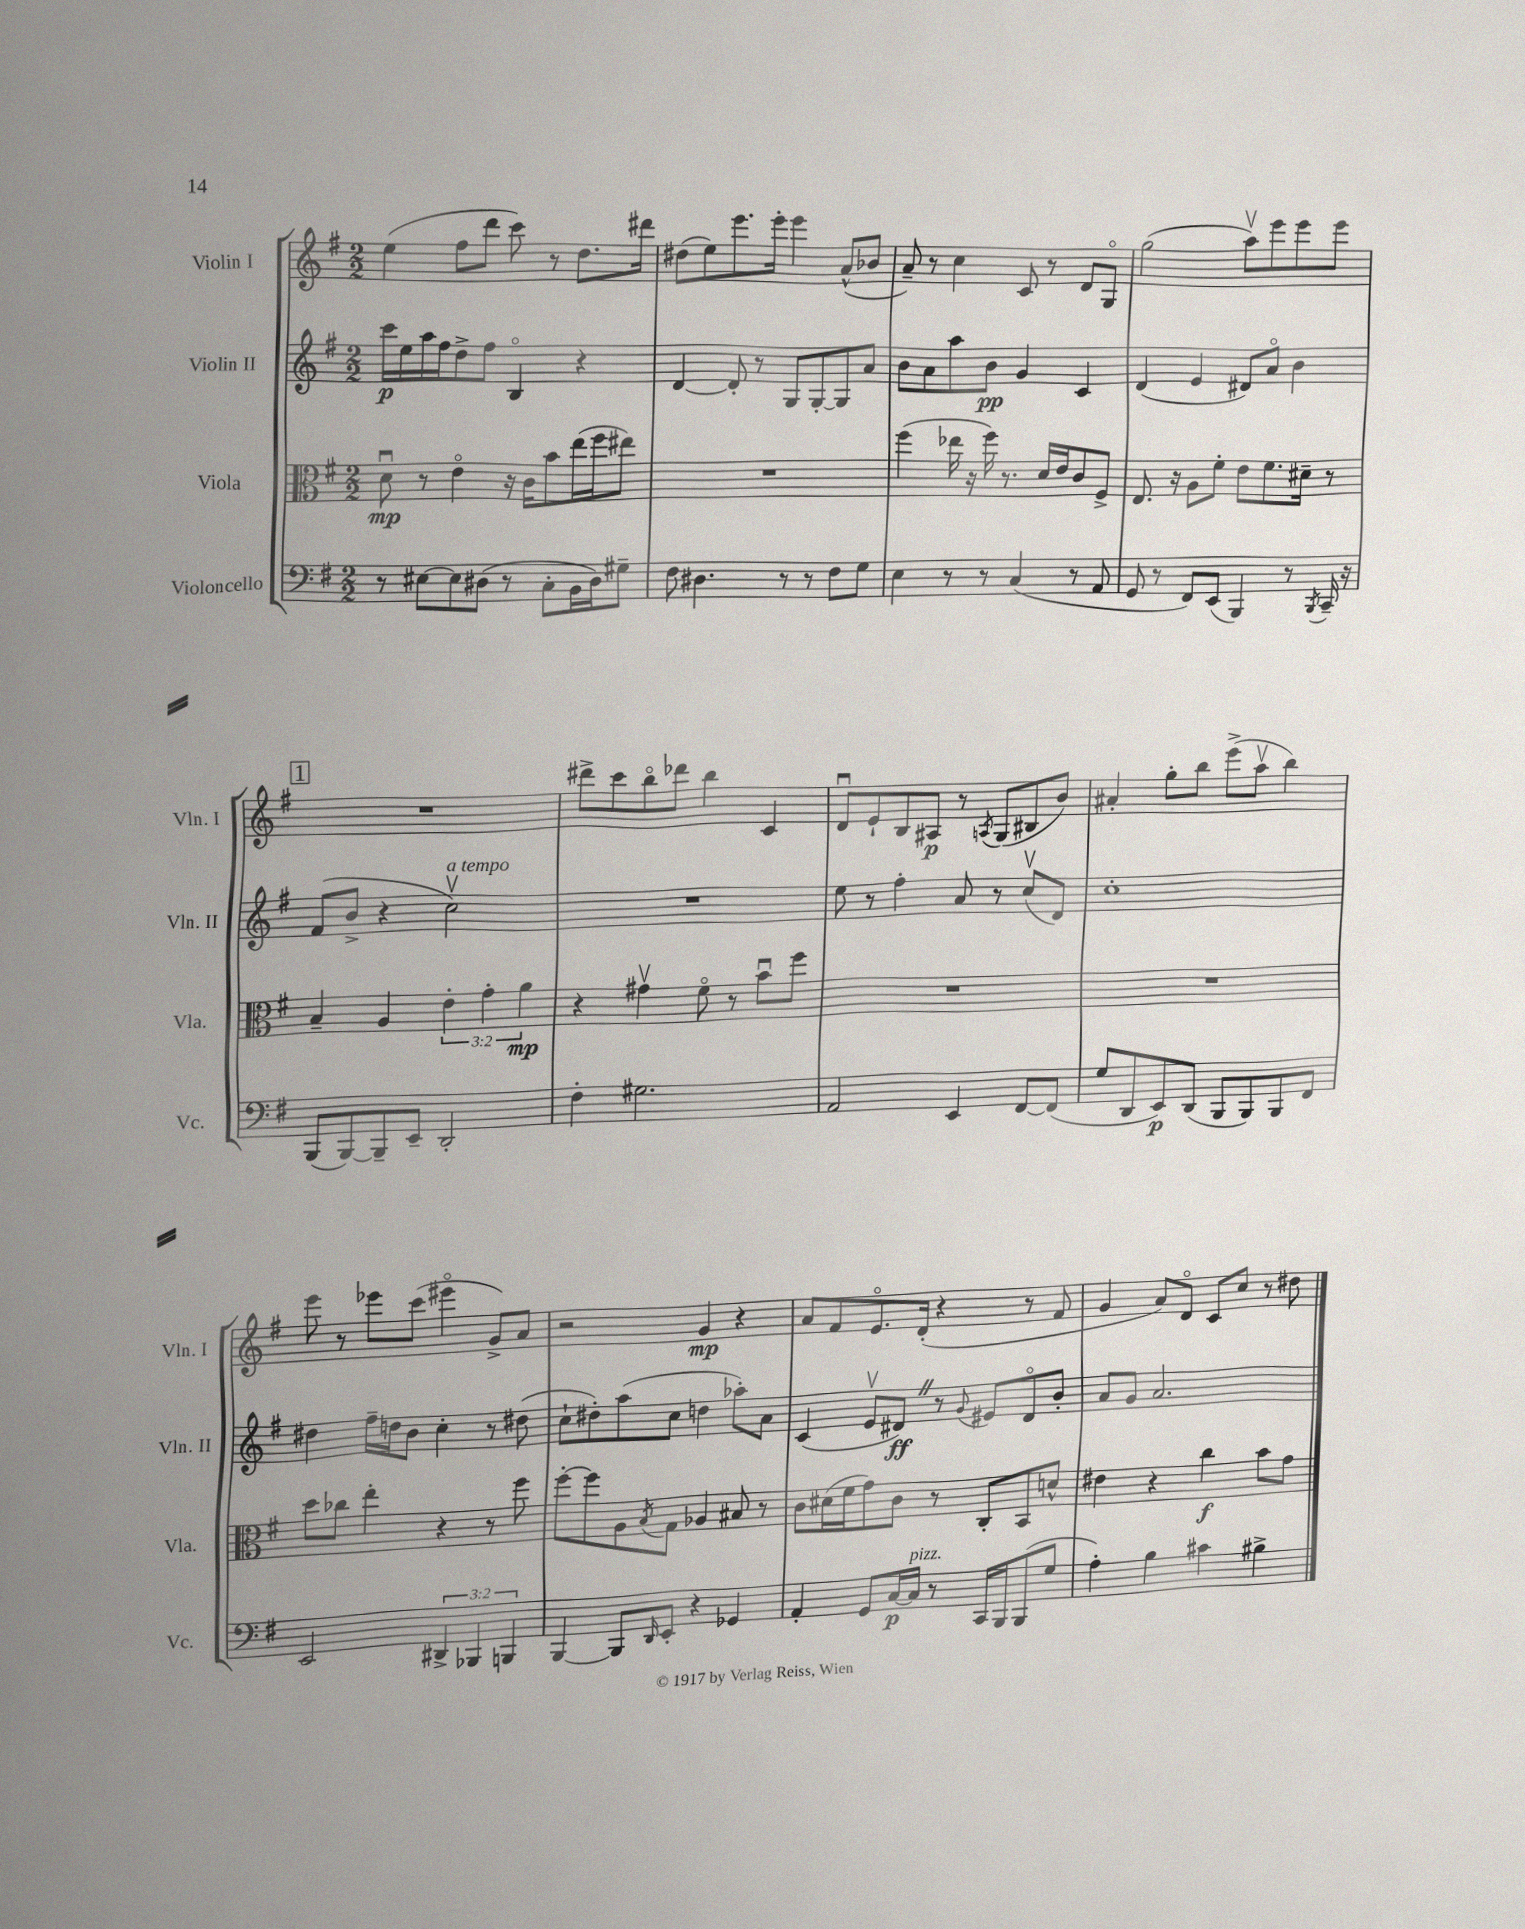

**kern	**kern	**kern	**kern
*staff4	*staff3	*staff2	*staff1
*clefF4	*clefC3	*clefG2	*clefG2
*k[f#]	*k[f#]	*k[f#]	*k[f#]
*M2/2	*M2/2	*M2/2	*M2/2
8r	8du	16ccc	(4ee
.	.	16ee	.
[8E#	8r	16aa	.
.	.	16ff#	.
8E#]	4eo	8dd^	8ff#
(8D#	.	8ff#	8ddd
8r	16r	4Bo	8ccc)
.	16c	.	.
8C'	8b	.	8r
16BB	(16ee	4r	8.dd
16D#)	16ff#	.	.
8G#~	8ee#)	.	.
.	.	.	16ddd#
=	=	=	=
8F#	1r	[4d	(8dd#
4.D#	.	.	8ee)
.	.	8d']	8.eee
.	.	8r	.
.	.	.	16eee'
8r	.	8G	4eee
8r	.	[8G'	.
8F#	.	8G]	(8a^^
8G	.	8a	8b-
=	=	=	=
4E	(4ff#	8b	8a~)
.	.	8a	8r
8r	16ee-	8aa	4cc
.	16r	.	.
8r	16ff#)	8b	.
.	8.r	.	.
(4C	.	4g	8c
.	16d	.	8r
.	16e	.	.
8r	8c	4c	8d
8AA	8F#^	.	8Go
=	=	=	=
8GG	8.E	(4d	(2gg
8r	.	.	.
.	16r	.	.
8FF#)	8A	4e	.
(8EE	8f#'	.	.
4BBB)	8e	8d#)	8aav)
.	8.f#	8ao	8eee
8r	.	4b	8eee
.	16d#~	.	.
8qBBB	.	.	.
16CC~	8r	.	8eee
16r	.	.	.
=	=	=	=
(8BBB	4B~	(8f#	1r
[8BBB)	.	8b^	.
8BBB~]	4A	4r	.
8EE~	.	.	.
2DD'	6e'	2ccv)	.
.	6g'	.	.
.	6a	.	.
=	=	=	=
4F#'	4r	1r	8ddd#^
.	.	.	8ccc
2.G#	4g#v	.	8bbo
.	.	.	8ddd-
.	8f#o	.	4bb
.	8r	.	.
.	8bu	.	4c
.	8ff#	.	.
=	=	=	=
2AA	1r	8ee	8du
.	.	8r	8e`
.	.	4ff#'	8B
.	.	.	8A#
4EE	.	8a	8r
.	.	.	8qA
.	.	8r	(8G
[8FF#	.	(8ccv	8B#
(8FF#]	.	8d)	8b)
=	=	=	=
8G	1r	1cc'	4a#'
8DD	.	.	.
8EE)	.	.	8gg'
(8DD	.	.	8bb
8BBB	.	.	(8eee^
8BBB)	.	.	8aav
8BBB	.	.	4bb)
8FF#	.	.	.
=	=	=	=
2EE	8dd	4dd#	8eee
.	8cc-	.	8r
.	4ee'	16ff#~	8eee-
.	.	16dd	.
.	.	8b	(8ccc
6DD#^	4r	4cc'	4eee#o
6BBB-	.	.	.
.	8r	8r	8g^)
6BBB	.	.	.
.	8ff#	(8dd#	8a
=	=	=	=
[4BBB	[8ff#'	8cc`	2r
.	8ff#]	8dd#')	.
8BBB]	8A	(8aa	.
16qqDD	8qB	.	.
8EE'	8G	8cc	.
4r	4A-	4dd	4g
4GG-	8B#	8aa-')	4r
.	8r	8a	.
=	=	=	=
4AA'	8c	(4c	8a
.	(16d#	.	8f#
.	16f#	.	.
8GG	8g)	8ev	8.eo
[16C	8c	8d#)	.
16C]	.	.	(16d'
8r	8r	8r	4r
.	.	8qqg	.
16CC	8C'	8e#	.
16BBB	.	.	.
(8BBB	8BB	8d#o	8r
8G	8d^^	8b'	8f#
=	=	=	=
4A')	4e#	8a	4g
.	.	8g	.
4B	4r	2.a	8a)
.	.	.	8do
4c#	4cc	.	8c
.	.	.	8cc
4B#^	8b	.	8r
.	8g	.	8dd#
==	==	==	==
*-	*-	*-	*-
